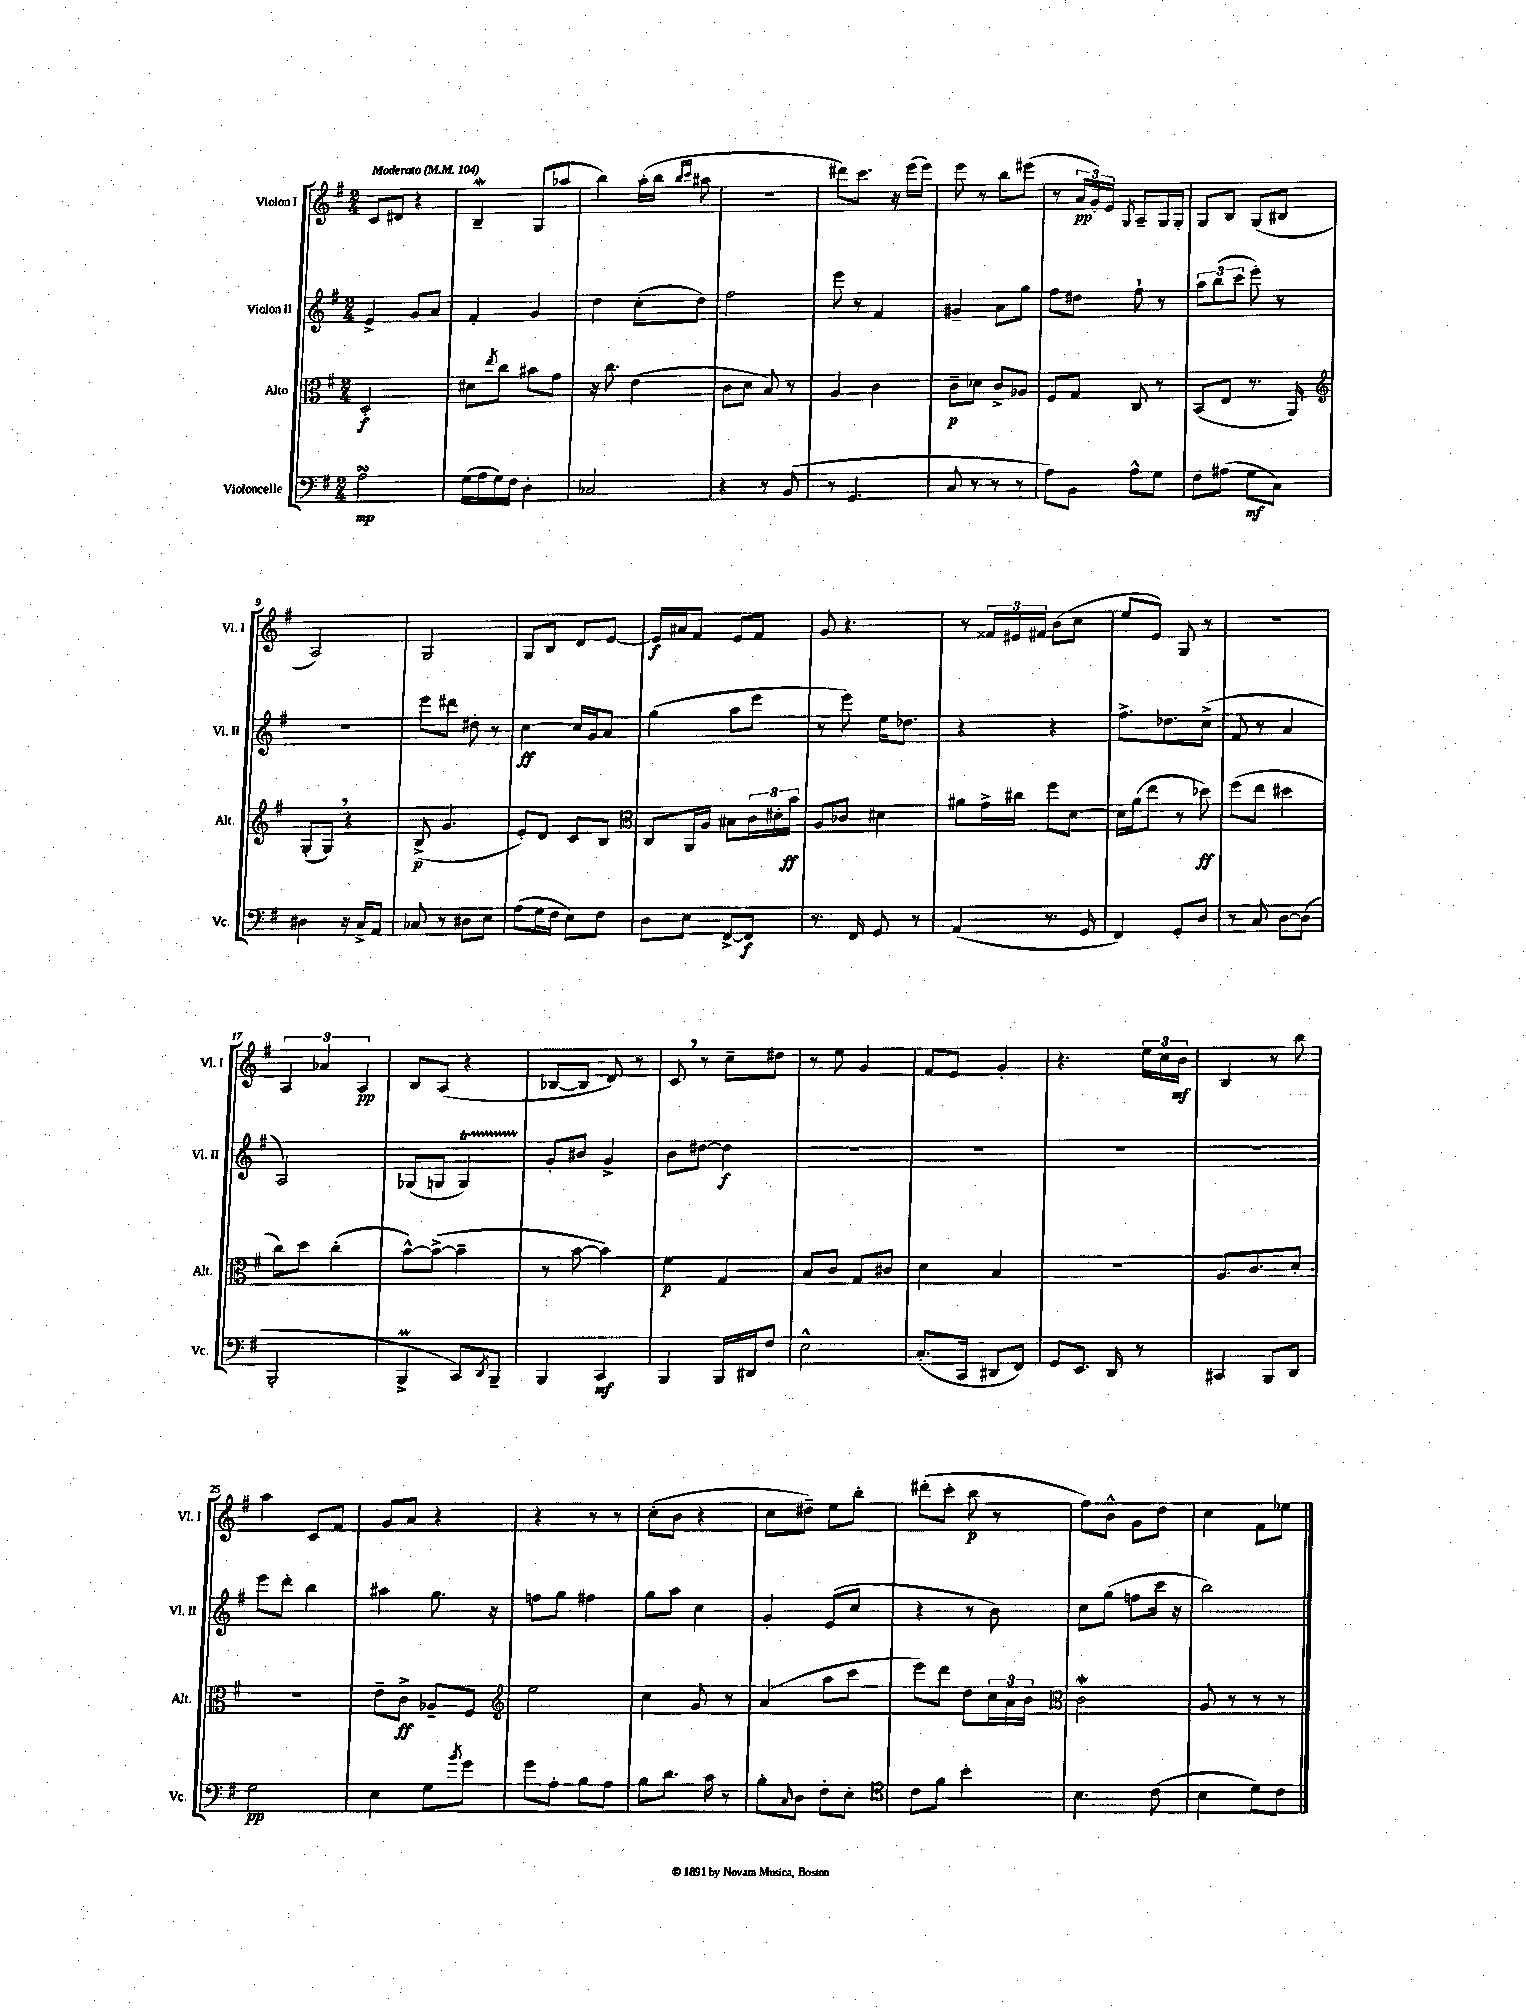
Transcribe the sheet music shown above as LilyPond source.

<<
\new StaffGroup <<
\new Staff = "s0" \with { instrumentName = "Violon I" shortInstrumentName = "Vl. I" } {
    \clef treble \key g \major \numericTimeSignature \time 2/4 \tempo "Moderato" 4 = 104
    c'8 dis'8 r4 |
    b4--\mordent g8( aes''8 |
    b''4) a''16-.( b''16 \grace { b''16 c'''16 } ais''8 |
    r2 |
    dis'''8) c'''8. r16 e'''16( e'''16) |
    e'''8 r8 b''8 eis'''8( |
    r8 \tuplet 3/2 { a'16\pp g'16-.) e'16 } \acciaccatura { g8 } a8-- g16 g16-. |
    g8 b8 g8( bis8 |
    a2) |
    g2 |
    g8 b8 d'8 e'8~ |
    e'16\f ais'16 fis'8 e'8 fis'8 |
    g'8 r4. |
    r8 \tuplet 3/2 { fisis'16 eis'16 fis'16 } b'8( c''8 |
    e''8 e'8) g8 r8 |
    R2 |
    \tuplet 3/2 { a4 aes'4 a4\pp } |
    b8 a8( r4 |
    bes8~ bes8 d'8) r8 |
    c'8 \breathe r8 c''8-- dis''8 |
    r8 e''8 g'4 |
    fis'8 e'8 g'4-. |
    r4. \tuplet 3/2 { e''16 c''16 b'16\mf } |
    b4 r8 b''8 |
    a''4 c'8 fis'8 |
    g'8 a'8 r4 |
    r4 r8 r8 |
    c''8-.( b'8 r4 |
    c''8 dis''8--) e''8 b''8-. |
    dis'''8-.( c'''8-. b''8\p r8 |
    fis''8) b'8-^ g'8 d''8 |
    c''4 fis'8 ees''8 \bar "|." |
}
\new Staff = "s1" \with { instrumentName = "Violon II" shortInstrumentName = "Vl. II" } {
    \clef treble \key g \major \numericTimeSignature \time 2/4
    e'4-> g'8 a'8 |
    fis'4-. g'4 |
    d''4 c''8-.( d''8) |
    fis''2 |
    e'''8 r8 fis'4 |
    gis'4-- a'8 g''8 |
    fis''8 dis''8 fis''8-! r8 |
    \tuplet 3/2 { a''8 b''8( c'''8 } e'''8-.) r8 |
    r2 |
    e'''8 dis'''8 dis''8-. r8 |
    c''4~\ff c''16 g'16 a'8 |
    g''4( a''8 e'''8 |
    r8 e'''8) e''16 des''8. |
    r4 r4 |
    fis''8.-> des''8. c''8->( |
    fis'8 r8 a'4 |
    a2) |
    ges8( g8 g4\startTrillSpan) |
    g'8-.\stopTrillSpan bis'8 g'4-> |
    b'8 dis''8~ dis''4\f |
    R2 |
    R2 |
    R2 |
    R2 |
    e'''8 d'''8-. b''4 |
    ais''4 g''8. r16 |
    f''8 g''8 fis''4 |
    g''8 a''8 c''4 |
    g'4-. e'8( c''8 |
    r4 r8 b'8) |
    c''8 g''8( f''8 c'''16 r16 |
    b''2) \bar "|." |
}
\new Staff = "s2" \with { instrumentName = "Alto" shortInstrumentName = "Alt." } {
    \clef alto \key g \major \numericTimeSignature \time 2/4
    d2-.\f |
    dis'8 \acciaccatura { e''8 } c''8 bis'8 g'8 |
    r16 c''8. e'4( |
    c'8 d'8 b8) r8 |
    a4 c'4 |
    c'8--\p des'8 c'8-> aes8 |
    fis8 g8 c8 r8 |
    b,8( e8 r8. a,16) |
    \clef treble g8-.( g8) \breathe r4 |
    b8->\p( g'4. |
    e'8-.) d'8 c'8 b8 |
    \clef alto c8 a,16 a16 bis8 \tuplet 3/2 { c'16 dis'16-. b'16\ff } |
    a8 ces'8 dis'4 |
    ais'8 g'16-> cis''16 fis''8 d'8~ |
    d'16 a'16( e''8 r8 des''8\ff) |
    fis''8( e''8 dis''4 |
    c''8) d''8 c''4-.( |
    b'8~-^) b'8~->( b'4-- |
    r8 b'8~ b'4) |
    fis'4\p g4 |
    b8 c'8 g8 cis'8 |
    d'4 b4 |
    r2 |
    a8. c'8. d'8-. |
    R2 |
    e'8-- c'8->\ff aes8-- fis8 |
    \clef treble e''2 |
    c''4 g'8 r8 |
    a'4( a''8 c'''8 |
    e'''8) d'''8 d''8 \tuplet 3/2 { c''16 a'16 b'16 } |
    \clef alto c'2\mordent |
    a8 r8 r8 r8 \bar "|." |
}
\new Staff = "s3" \with { instrumentName = "Violoncelle" shortInstrumentName = "Vc." } {
    \clef bass \key g \major \numericTimeSignature \time 2/4
    a2\turn\mp |
    g16( a16 g16) fis16 d4-. |
    ces2 |
    r4 r8 b,8( |
    r8 g,4. |
    c8 r8 r8 r8 |
    a8) b,8 a8-^ g8 |
    fis8 ais8( g8\mf c8) |
    dis4 r16 c16-> a,8 |
    ces8 r8 dis8 e8 |
    a8( g16 fis16 e8) fis8 |
    d8 e8 fis,8~-> fis,8\f |
    r8. fis,16 g,8 r8 |
    a,4( r8. g,16 |
    fis,4) g,8-. d8 |
    r8 c8 d8~ d8( |
    b,,2-. |
    b,,4->\prall c,8) \acciaccatura { d,8 } b,,8-- |
    b,,4 c,4\mf |
    b,,4 b,,16 dis,16 fis8 |
    e2-^ |
    c8.-.( c,16 dis,8 fis,8) |
    g,8 e,8. d,16 r8 |
    cis,4 b,,8 d,8 |
    g2\pp |
    e4 g8 \acciaccatura { b'8 } g'8 |
    g'8 a8-. b8 a8 |
    b8 d'8. c'16 r8 |
    b8-. \grace { c16 } d8 fis8-. e8-. |
    \clef tenor c'8 fis'8 b'4-. |
    b4. c'8( |
    b4 d'8) c'8 \bar "|." |
}
>>
>>
